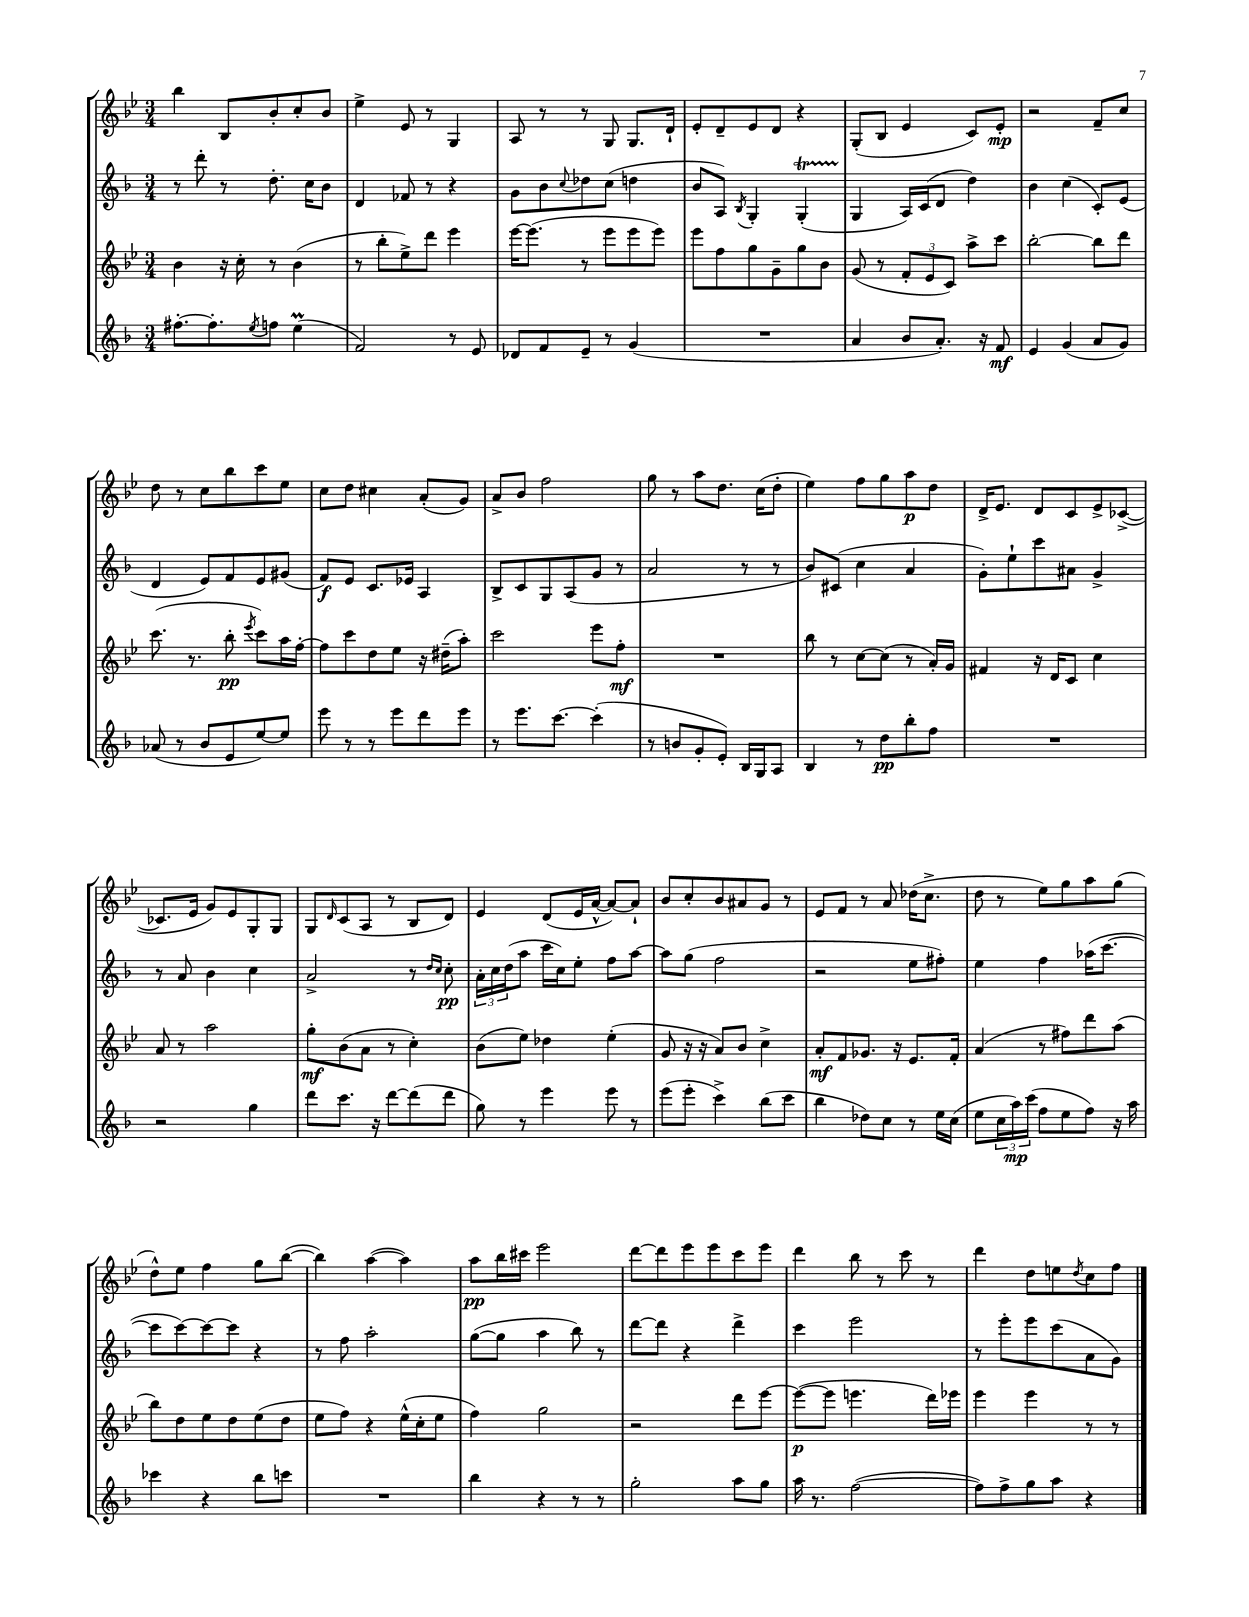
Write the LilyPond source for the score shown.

<<
\new StaffGroup <<
\new Staff = "s0" {
    \clef treble \key bes \major \numericTimeSignature \time 3/4
    bes''4 bes8 bes'8-. c''8-. bes'8 |
    ees''4-> ees'8 r8 g4 |
    a8 r8 r8 g8 g8. d'16-! |
    ees'8-. d'8-- ees'8 d'8 r4 |
    g8-.( bes8 ees'4 c'8) ees'8-.\mp |
    r2 f'8-- c''8 |
    d''8 r8 c''8 bes''8 c'''8 ees''8 |
    c''8 d''8 cis''4 a'8-.( g'8) |
    a'8-> bes'8 f''2 |
    g''8 r8 a''8 d''8. c''16( d''8-. |
    ees''4) f''8 g''8 a''8\p d''8 |
    d'16-> ees'8. d'8 c'8 ees'8-> ces'8~->( |
    ces'8. ees'16 g'8) ees'8 g8-. g8 |
    g8 \grace { d'16 } c'8( a8 r8 bes8 d'8) |
    ees'4 d'8( ees'16 a'16~-^ a'8~) a'8-! |
    bes'8 c''8-. bes'8 ais'8 g'8 r8 |
    ees'8 f'8 r8 a'8 des''16( c''8.-> |
    d''8 r8 ees''8) g''8 a''8 g''8( |
    d''8-^) ees''8 f''4 g''8 bes''8~( |
    bes''4) a''4~( a''4) |
    a''8\pp bes''16 cis'''16 ees'''2 |
    d'''8~ d'''8 ees'''8 ees'''8 c'''8 ees'''8 |
    d'''4 bes''8 r8 c'''8 r8 |
    d'''4 d''8 e''8 \acciaccatura { d''8 } c''8 f''8 \bar "|." |
}
\new Staff = "s1" {
    \clef treble \key f \major \numericTimeSignature \time 3/4
    r8 d'''8-. r8 d''8.-. c''16 bes'8 |
    d'4 fes'8 r8 r4 |
    g'8 bes'8 \appoggiatura { c''8 } des''8 c''8( d''4 |
    bes'8 a8) \acciaccatura { bes8 } g4-. g4-.\startTrillSpan( |
    g4\stopTrillSpan a16) c'16( d'8 d''4) |
    bes'4 c''4( c'8-.) e'8( |
    d'4 e'8) f'8 e'8 gis'8( |
    f'8\f) e'8 c'8. ees'16 a4 |
    bes8-> c'8 g8 a8( g'8 r8 |
    a'2 r8 r8 |
    bes'8) cis'8( c''4 a'4 |
    g'8-.) e''8-! c'''8 ais'8 g'4-> |
    r8 a'8 bes'4 c''4 |
    a'2-> r8 \grace { d''16 c''16 } c''8-.\pp |
    \tuplet 3/2 { a'16-. c''16 d''16( } a''8 c'''16 c''16) e''8-. f''8 a''8~ |
    a''8 g''8( f''2 |
    r2 e''8 fis''8-.) |
    e''4 f''4 aes''16( c'''8.~ |
    c'''8 c'''8~) c'''8~ c'''8 r4 |
    r8 f''8 a''2-. |
    g''8~( g''8 a''4 bes''8) r8 |
    d'''8~ d'''8 r4 d'''4-> |
    c'''4 e'''2 |
    r8 e'''8-. e'''8 c'''8( a'8 g'8) \bar "|." |
}
\new Staff = "s2" {
    \clef treble \key bes \major \numericTimeSignature \time 3/4
    bes'4 r16 c''16-. r8 bes'4( |
    r8 bes''8-. ees''8->) d'''8 ees'''4 |
    ees'''16~ ees'''8.( r8 ees'''8 ees'''8 ees'''8) |
    ees'''8 f''8 g''8 g'8-- g''8 bes'8 |
    g'8( r8 \tuplet 3/2 { f'8-. ees'8 c'8) } a''8-> c'''8 |
    bes''2~-. bes''8 d'''8 |
    c'''8.( r8. bes''8-.\pp \acciaccatura { ees'''8 } c'''8) a''16 f''16~-. |
    f''8 c'''8 d''8 ees''8 r16 dis''16--( a''8-.) |
    c'''2 ees'''8 f''8-.\mf |
    R2. |
    bes''8 r8 c''8~ c''8( r8 a'16-.) g'16 |
    fis'4 r16 d'16 c'8 c''4 |
    a'8 r8 a''2 |
    g''8-.\mf bes'8( a'8 r8 c''4-.) |
    bes'8( ees''8) des''4 ees''4-.( |
    g'8 r16 r16 a'8) bes'8 c''4-> |
    a'8-.\mf f'8 ges'8. r16 ees'8. f'16-. |
    a'4( r8 fis''8) d'''8 a''8( |
    bes''8) d''8 ees''8 d''8 ees''8( d''8 |
    ees''8 f''8) r4 ees''16-^( c''16-. ees''8 |
    f''4) g''2 |
    r2 d'''8 ees'''8~ |
    ees'''8~\p( ees'''8 e'''4. d'''16) ees'''16 |
    ees'''4 ees'''4 r8 r8 \bar "|." |
}
\new Staff = "s3" {
    \clef treble \key f \major \numericTimeSignature \time 3/4
    fis''8.~-. fis''8.-. \acciaccatura { e''8 } f''8 e''4\prall( |
    f'2) r8 e'8 |
    des'8 f'8 e'8-- r8 g'4( |
    R2. |
    a'4 bes'8 a'8.-.) r16 f'8\mf |
    e'4 g'4( a'8 g'8) |
    aes'8( r8 bes'8 e'8 e''8~) e''8 |
    e'''8 r8 r8 e'''8 d'''8 e'''8 |
    r8 e'''8. c'''8.~ c'''4-.( |
    r8 b'8 g'8-. e'8-.) bes16 g16 a8 |
    bes4 r8 d''8\pp bes''8-. f''8 |
    R2. |
    r2 g''4 |
    d'''8 c'''8. r16 d'''8~ d'''8( d'''8 |
    g''8) r8 e'''4 e'''8 r8 |
    e'''8( e'''8-. c'''4->) bes''8( c'''8 |
    bes''4 des''8) c''8 r8 e''16 c''16( |
    e''8 \tuplet 3/2 { c''16 a''16\mp) c'''16( } f''8 e''8 f''8) r16 a''16 |
    ces'''4 r4 bes''8 c'''8 |
    R2. |
    bes''4 r4 r8 r8 |
    g''2-. a''8 g''8 |
    a''16 r8. f''2~( |
    f''8) f''8-> g''8 a''8 r4 \bar "|." |
}
>>
>>
\layout { \context { \Score \remove "Bar_number_engraver" } }
